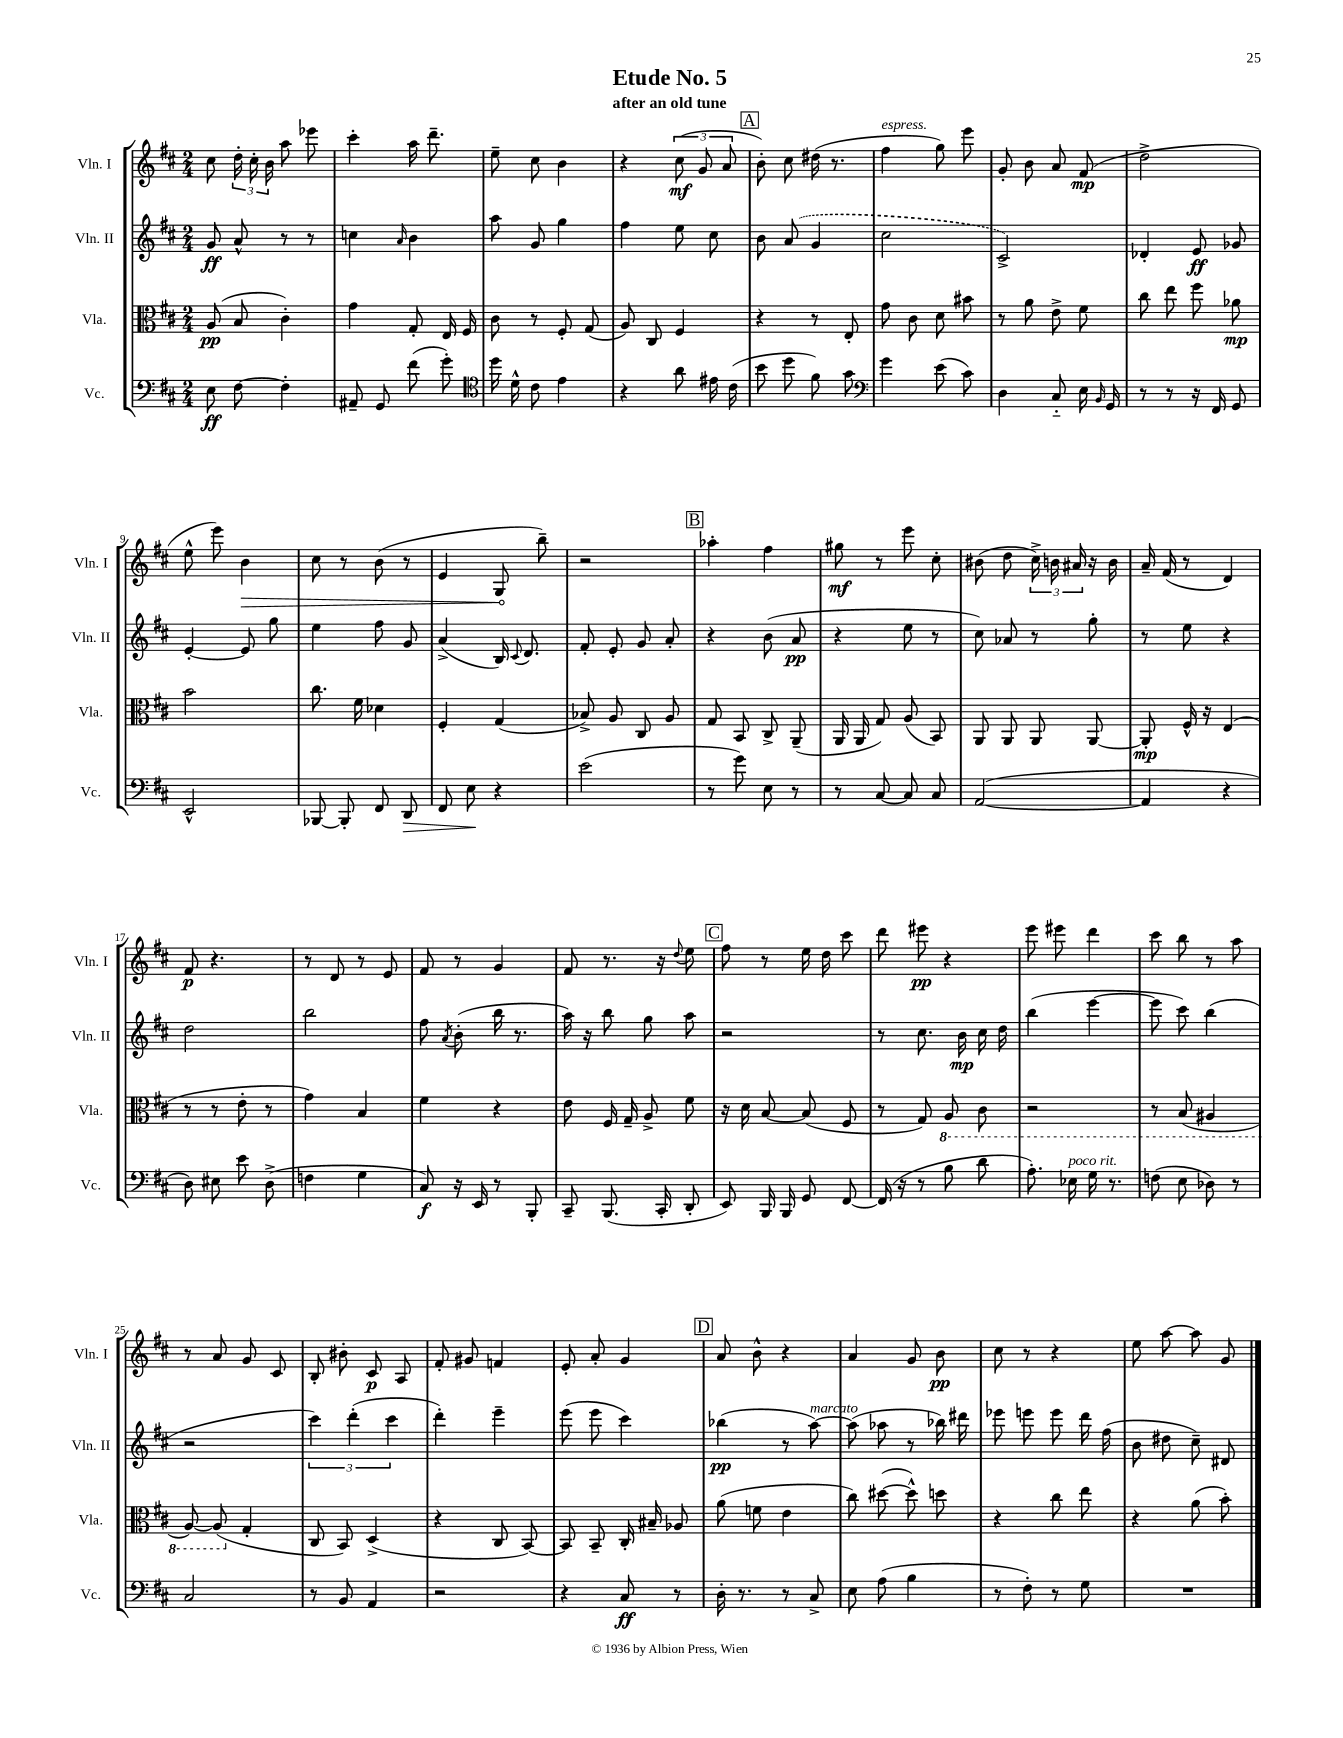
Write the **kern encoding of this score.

**kern	**kern	**kern	**kern
*staff4	*staff3	*staff2	*staff1
*clefF4	*clefC3	*clefG2	*clefG2
*k[f#c#]	*k[f#c#]	*k[f#c#]	*k[f#c#]
*M2/4	*M2/4	*M2/4	*M2/4
8E	(8A	8g	8cc#
[8F#	8B	8a^^	24dd'
.	.	.	24cc#'
.	.	.	24b
4F#']	4c#')	8r	8aa
.	.	8r	8eee-
=	=	=	=
8AA#~	4g	4cc	4ccc#'
8GG	.	.	.
.	.	16qqa	.
(8f#	8G'	4b	16aa
.	.	.	8.ddd~
8g')	16E	.	.
.	16F#	.	.
=	=	=	=
*clefC4	*	*	*
16dd	8c#	8aa	8ee~
16d^^	.	.	.
8c#	8r	8g	8cc#
4e	8F#'	4gg	4b
.	(8G	.	.
=	=	=	=
4r	8A)	4ff#	4r
.	8C#	.	.
8a	4F#	8ee	(12cc#
.	.	.	12g
16e#	.	8cc#	.
.	.	.	12a
(16c#	.	.	.
=	=	=	=
8b	4r	8b	8b')
8dd	.	(8a	8cc#
8f#)	8r	4g	(16dd#
.	.	.	8.r
8g	8E'	.	.
=	=	=	=
*clefF4	*	*	*
4g	8g	2cc#	4ff#
.	8c#	.	.
(8e	8d	.	8gg)
8c#)	8b#	.	8eee
=	=	=	=
4D	8r	2c#^)	8g'
.	8a	.	8b
8C#'~	8e^	.	8a
16E	8f#	.	(8f#
16qqBB	.	.	.
16GG	.	.	.
=	=	=	=
8r	8cc#	4d-'	2dd^
8r	8ee	.	.
16r	8ff#	8e	.
16FF#	.	.	.
8GG	8a-	8g-	.
=	=	=	=
2EE^^	2b	[4e'	8ee^^
.	.	.	8eee)
.	.	8e]	4b
.	.	8gg	.
=	=	=	=
[8BBB-	8.cc#	4ee	8cc#
8BBB-']	.	.	8r
.	16f#	.	.
8FF#	4d-	8ff#	(8b
8DD	.	8g	8r
=	=	=	=
8FF#	4F#'	(4a^	4e
8E	.	.	.
4r	(4G	16B)	8G
.	.	8qqc#	.
.	.	8.d	.
.	.	.	8bb~)
=	=	=	=
(2e	8B-^)	8f#'	2r
.	8A	8e'	.
.	8C#	8g	.
.	8A	8a'	.
=	=	=	=
8r	8G	4r	4aa-'
8g)	8BB	.	.
8E	8C#^	(8b	4ff#
8r	(8AA~	8a	.
=	=	=	=
8r	16AA	4r	8gg#
.	16AA	.	.
[8C#	8G)	.	8r
8C#]	(8A	8ee	8eee
8C#	8BB)	8r	8cc#'
=	=	=	=
([2AA	8AA	8cc#)	(8b#
.	8AA	8a-	8dd
.	8AA	8r	24cc#^)
.	.	.	24b
.	.	.	24a#
.	[8AA	8gg'	16r
.	.	.	16b
=	=	=	=
4AA]	8AA']	8r	16a~
.	.	.	(16f#
.	16F#^^	8ee	8r
.	16r	.	.
4r	(4E	4r	4d)
=	=	=	=
8D)	8r	2dd	8f#
8E#	8r	.	4.r
8e	8e'	.	.
(8D^	8r	.	.
=	=	=	=
4F	4g)	2bb	8r
.	.	.	8d
4G	4B	.	8r
.	.	.	8e
=	=	=	=
8C#)	4f#	8ff#	8f#
.	.	8qa	.
16r	.	(8b'	8r
16EE	.	.	.
8r	4r	16bb	4g
.	.	8.r	.
8BBB'	.	.	.
=	=	=	=
8CC#~	8e	16aa)	8f#
.	.	16r	.
(8.BBB	16F#	8bb	8.r
.	16G~	.	.
.	8A^	8gg	.
16CC#'	.	.	16r
.	.	.	8qqdd
8DD'	8f#	8aa	8ee
=	=	=	=
8EE)	16r	2r	8ff#
.	16d	.	.
16BBB	[8B	.	8r
16BBB	.	.	.
8GG	(8B]	.	16ee
.	.	.	16dd
[8FF#	8F#	.	8ccc#
=	=	=	=
(16FF#]	8r	8r	8ddd
16r	.	.	.
8r	8G)	8.cc#	8eee#
8B	8AA	.	4r
.	.	16b	.
8d	8C#	16cc#	.
.	.	16dd	.
=	=	=	=
8.A')	2r	(4bb	8eee
.	.	.	8eee#
16E-	.	.	.
16G	.	[4eee	4ddd
8.r	.	.	.
=	=	=	=
(8F	8r	8eee]	8ccc#
8E	(8BB	8ccc#)	8bb
8D-)	4AA#	(4bb	8r
8r	.	.	8aa
=	=	=	=
2C#	[8AA)	2r	8r
.	(8AA]	.	8a
.	4G'	.	8g
.	.	.	8c#
=	=	=	=
8r	8C#	6ccc#)	8B'
8BB	8BB)	.	8b#'
.	.	(6ddd'	.
4AA	(4D^	.	8c#
.	.	6ccc#	.
.	.	.	8A
=	=	=	=
2r	4r	4ddd')	8f#'
.	.	.	8g#
.	8C#	4eee~	4f
.	[8BB)	.	.
=	=	=	=
4r	8BB]	(8eee	8e'
.	8BB~	8eee	8a'
8C#	16C#'	4ccc#)	4g
.	16B#~	.	.
8r	8A-	.	.
=	=	=	=
16D'	(8a	(4bb-	8a
8.r	.	.	.
.	8f	.	8b^^
8r	4e	8r	4r
8C#^	.	[8aa)	.
=	=	=	=
8E	8cc#)	(8aa]	4a
(8A	([8dd#	8aa-	.
4B	8dd#^^])	8r	8g
.	8dd	16bb-)	8b
.	.	16ddd#	.
=	=	=	=
8r	4r	8eee-	8cc#
8F#')	.	8eee	8r
8r	8cc#	8eee	4r
8G	8ee	16ddd	.
.	.	(16ff#	.
=	=	=	=
2r	4r	8b	8ee
.	.	8dd#	[8aa
.	(8a	8cc#~)	8aa]
.	8b')	8d#	8g
==	==	==	==
*-	*-	*-	*-
